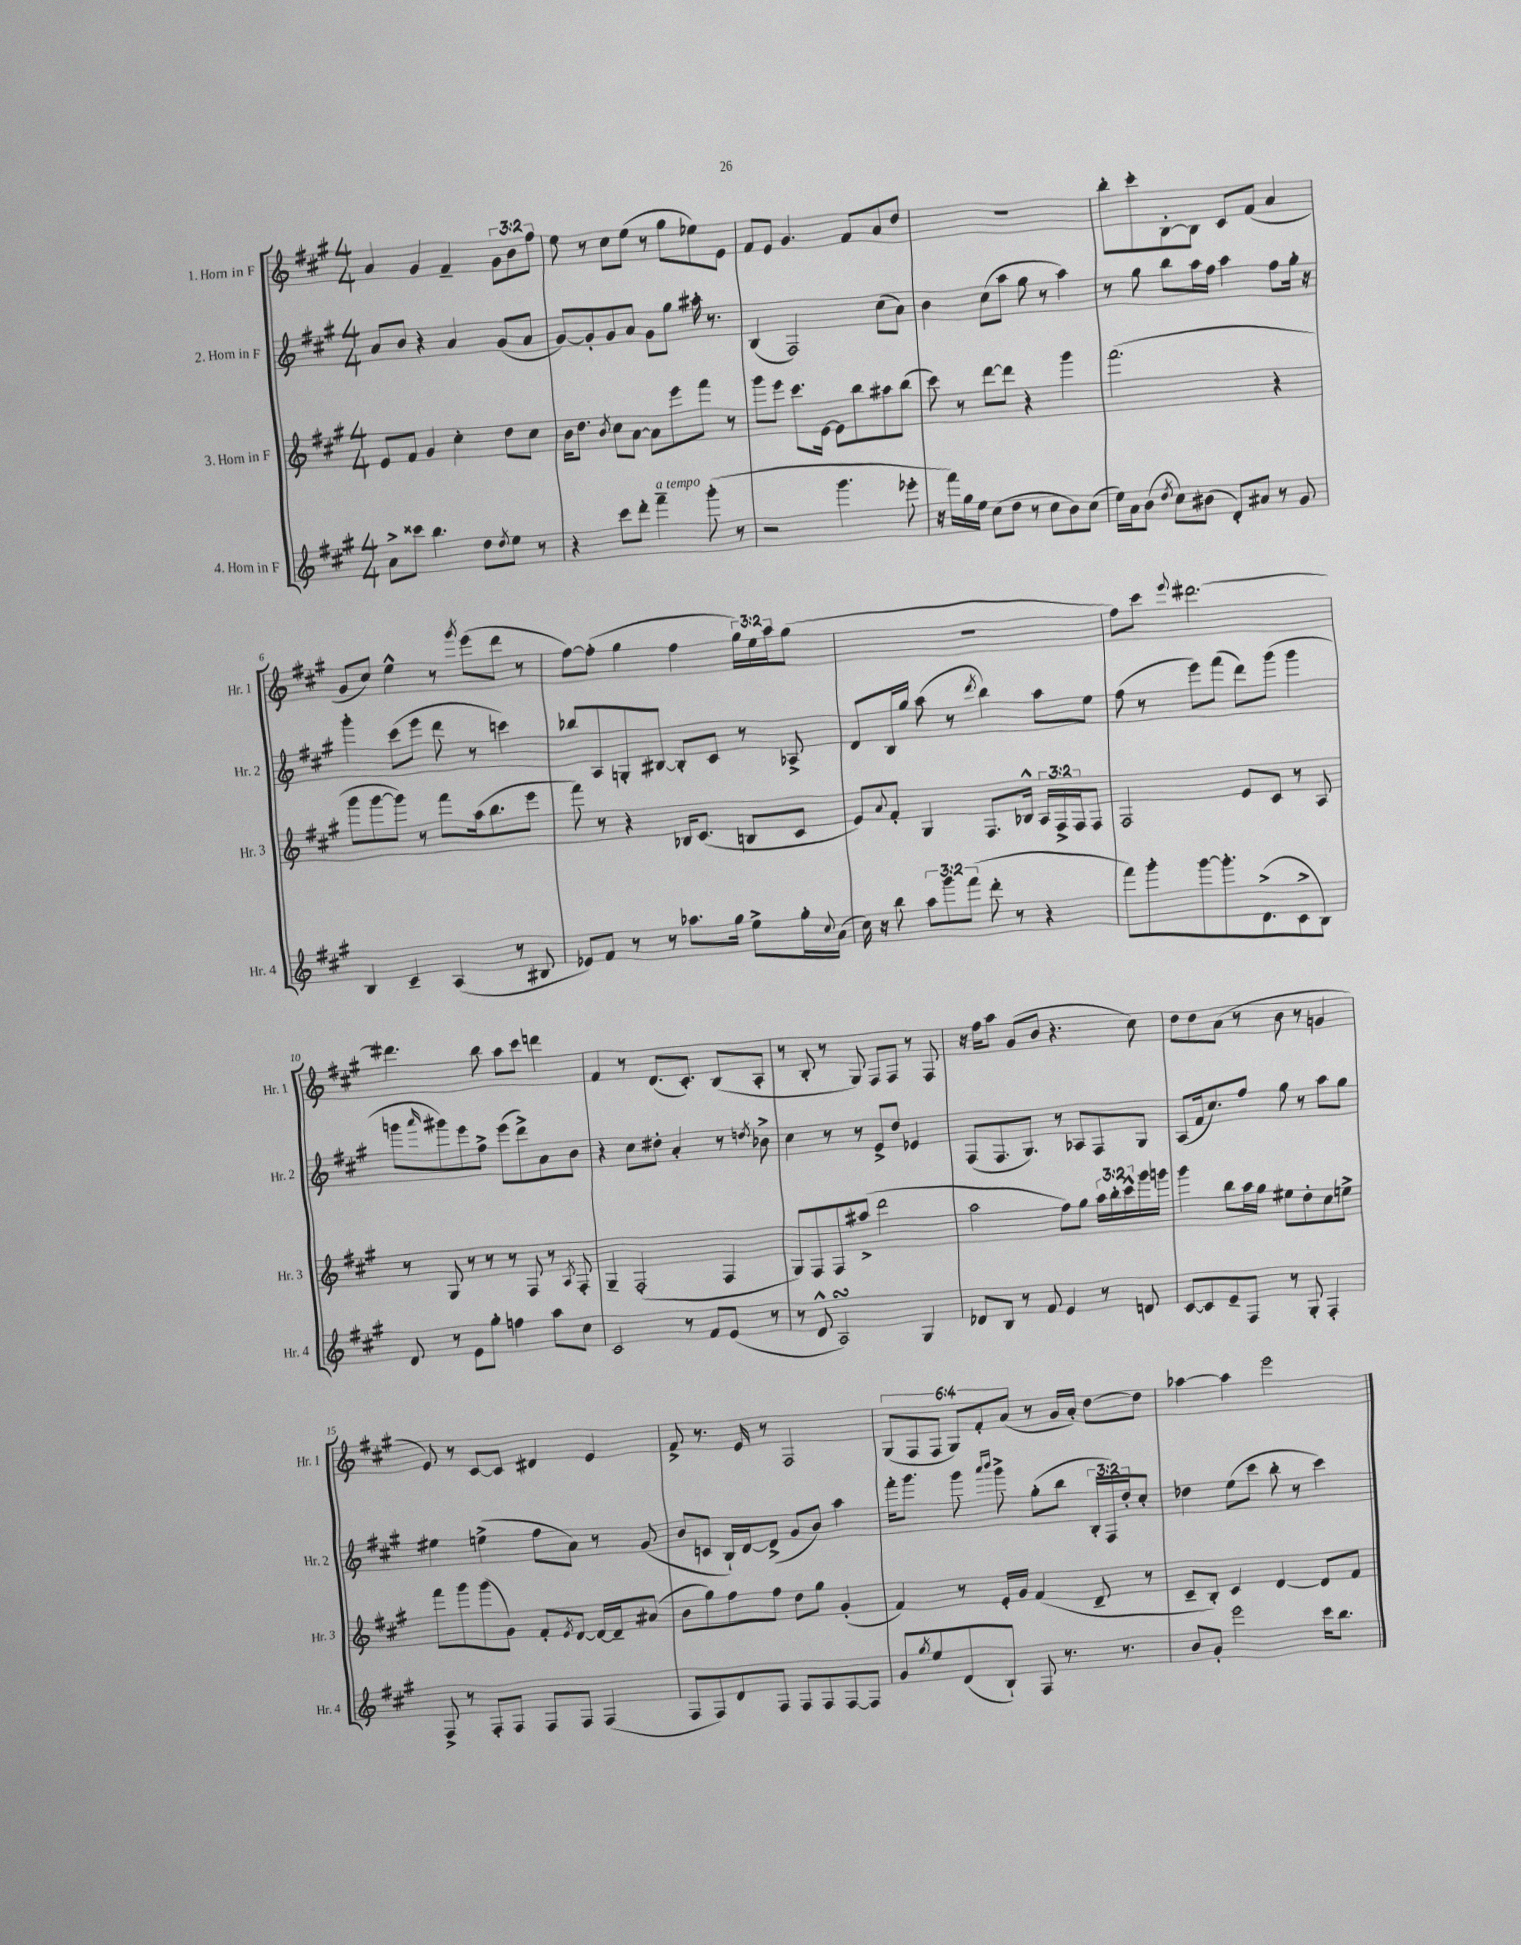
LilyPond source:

<<
\new StaffGroup <<
\new Staff = "s0" \with { instrumentName = "1. Horn in F" shortInstrumentName = "Hr. 1" } {
    \clef treble \key a \major \numericTimeSignature \time 4/4 \override Staff.TupletNumber.text = #tuplet-number::calc-fraction-text
    a'4 gis'4 fis'4-- \tuplet 3/2 { gis'8 b'8 fis''8 } |
    e''8 r8 cis''8 e''8( r8 gis''8 ees''8) e'8 |
    fis'8 e'8 gis'4. fis'8 a'8 d''8 |
    R1 |
    b''8-. cis'''8-. b8~-. b8 cis'8 fis'8( a'4 |
    gis'8 cis''8) e''4-^ r8 \acciaccatura { gis'''8 } e'''8( d'''8 r8 |
    fis''8~) fis''8-.( gis''4 fis''4 \tuplet 3/2 { gis''16) e''16 a''16 } gis''8( |
    R1 |
    fis''8) cis'''8 \appoggiatura { e'''8 } dis'''2.~ |
    dis'''4. b''8 a''8 cis'''8 d'''4 |
    fis'4 r8 d'8.( cis'8.-.) b8( a8-. |
    r8 b8-. r8 gis8) fis8 fis8 r8 fis8 |
    r16 fis''16 a''8 gis'8( b'8 r4. cis''8) |
    d''8 d''8 a'8( r8 b'8 r8 g'4 |
    e'8) r8 cis'8~ cis'8 dis'4 e'4 |
    fis'8-> r8. e'16 r8 fis2 |
    \tuplet 6/4 { gis8( fis8 fis8 gis8) fis'8-. a'8( } r8 gis'16 a'16-.) d''8~ d''8 |
    aes''4~ aes''4 e'''2 \bar "|." |
}
\new Staff = "s1" \with { instrumentName = "2. Horn in F" shortInstrumentName = "Hr. 2" } {
    \clef treble \key a \major \numericTimeSignature \time 4/4 \override Staff.TupletNumber.text = #tuplet-number::calc-fraction-text
    a'8 b'8 r4 a'4 gis'8( a'8 |
    gis'8~) gis'8-. gis'8 a'8 gis'8 gis''8 ais''16-. r8. |
    b4( fis2) cis''8( a'8) |
    b'4 cis''8( a''8 gis''8 r8 a''4) |
    r8 gis''8 b''8 a''16 fis''16 a''4 fis''8 gis''16-. r16 |
    gis'''4-. cis'''8( e'''8 d'''8 r8 c'''4) |
    bes''8 a8 g8-. bis8~ bis8-. cis'8 r8 aes8-> |
    d'8 b16 gis''16 a''8( r8 \acciaccatura { d'''8 } b''4) a''8 e''8 |
    fis''8( r8 e'''8) fis'''8( d'''8) gis'''8( gis'''4 |
    g'''8 \grace { a'''16 } gis'''8) e'''8 fis''8-> e'''8( d'''8->) a'8 b'8 |
    r4 cis''8 dis''8-. a'4-. r8 \acciaccatura { d''8 } bes'8-> |
    cis''4 r8 r8 e'8-> d''8 ees'4 |
    fis8( fis8. gis8.) r8 aes8 fis8 gis8 |
    a8( fis'16 cis''8.) fis''8 gis''8 r8 a''8 gis''8 |
    eis''4 e''4->( fis''8 a'8) r8 gis'8( |
    b'8 c'8 b16-!) d'16~ d'8->( gis'8 b'8) a''4 |
    fis'''16-. gis'''8. gis'''8 \grace { a'''16 b'''16 } gis'''8-> gis''8-.( b''8 \tuplet 3/2 { b16-. fis16) d''16-. } cis''8-. |
    des''4 e''8( cis'''8 b''8-. r8 cis'''4) \bar "|." |
}
\new Staff = "s2" \with { instrumentName = "3. Horn in F" shortInstrumentName = "Hr. 3" } {
    \clef treble \key a \major \numericTimeSignature \time 4/4 \override Staff.TupletNumber.text = #tuplet-number::calc-fraction-text
    e'8 fis'8 gis'4 cis''4-. d''8 cis''8 |
    b'16 d''8. \acciaccatura { b'8 } cis''8 a'8~ a'8 e'''8 fis'''8 r8 |
    gis'''8 e'''8 cis'''8. e'16~ e'8 b''8 ais''8 b''8( |
    cis'''8) r8 d'''8~ d'''8 r4 gis'''4 |
    fis'''2.( r4 |
    gis'''8 gis'''8~ gis'''8) r8 fis'''8 a''16( b''8. e'''8 |
    fis'''8) r8 r4 bes16 cis'8.( b8 cis'8 |
    e'8) \appoggiatura { a'8 } fis'8-. gis4 fis8. bes16-^ \tuplet 3/2 { a16 fis16-> fis16 } fis8 |
    fis2 e'8 cis'8 r8 a8 |
    r8 gis8 r8 r8 r8 fis8 r8 \acciaccatura { a8 } fis8-. |
    gis4-- fis2-.( fis4 |
    gis8) fis8 fis8 ais''8->( d'''2 |
    a''2 fis''8) gis''8 \tuplet 3/2 { a''16 b''16-. cis'''16-^ } gis'''16 g'''16 |
    gis'''4 b''8 a''16 gis''16 eis''8 d''8-. cis''8 e''8-> |
    fis'''8 gis'''8 gis'''8( gis'8) fis'8-. \acciaccatura { e'8 } d'8~ d'16~ d'16-- ais'8( |
    b'8 gis''8) fis''8 fis''8 d''8 gis''8 gis'4-.( |
    fis'4) r8 e'16-. gis'16 fis'4( d'8-- r8 |
    cis'8-- b8-.) cis'4 d'4~ d'8 fis'8 \bar "|." |
}
\new Staff = "s3" \with { instrumentName = "4. Horn in F" shortInstrumentName = "Hr. 4" } {
    \clef treble \key a \major \numericTimeSignature \time 4/4 \override Staff.TupletNumber.text = #tuplet-number::calc-fraction-text
    a'8-> cisis'''8 b''4. d''8 \acciaccatura { d''8 } e''8 r8 |
    r4 cis'''8 d'''8-. fis'''4--^\markup { \italic "a tempo" } gis'''8-.( r8 |
    r2 gis'''4. ees'''8-. |
    r16 fis'''16) gis''16 e''16 cis''8( d''8 r8 cis''8 b'8) cis''8( |
    e''16) a'16 b'8( \acciaccatura { d''8 } cis''8) bis'8( d'8-.) ais'8 r8 gis'8 |
    b4 cis'4-- a4( r8 bis8 |
    ees'8) fis'8 r8 r8 aes''8. gis''16 e''8-> gis''16-. \appoggiatura { cis''8 } a'16( |
    cis''16) r16 b''8 \tuplet 3/2 { a''8 gis'''8 fis'''8( } d'''8-. r8 r4 |
    fis'''8) gis'''8-. gis'''8~ gis'''8.-. d'8.->( cis'8-> b8) |
    d'8 r8 e'8 gis''8-. f''4 a''8 cis''8 |
    cis'2 r8 fis'8 e'8( r8 |
    r8 d'8-^ a2\turn) gis4 |
    des'8 b8 r8 fis'8 e'4 r8 d'8 |
    cis'8~ cis'8 e'8-- fis8 r8 gis8-. fis4-. |
    fis8-> r8 fis8-. fis8 fis8 fis8 fis4( |
    fis8 fis8) d'8 fis8 fis8 fis8 fis8~ fis8 |
    gis'8 \acciaccatura { gis''8 } e''8 d'8( b8-!) fis8 r8. r8. |
    b'8 gis'8-. e'''2 cis'''16 b''8. \bar "|." |
}
>>
>>
